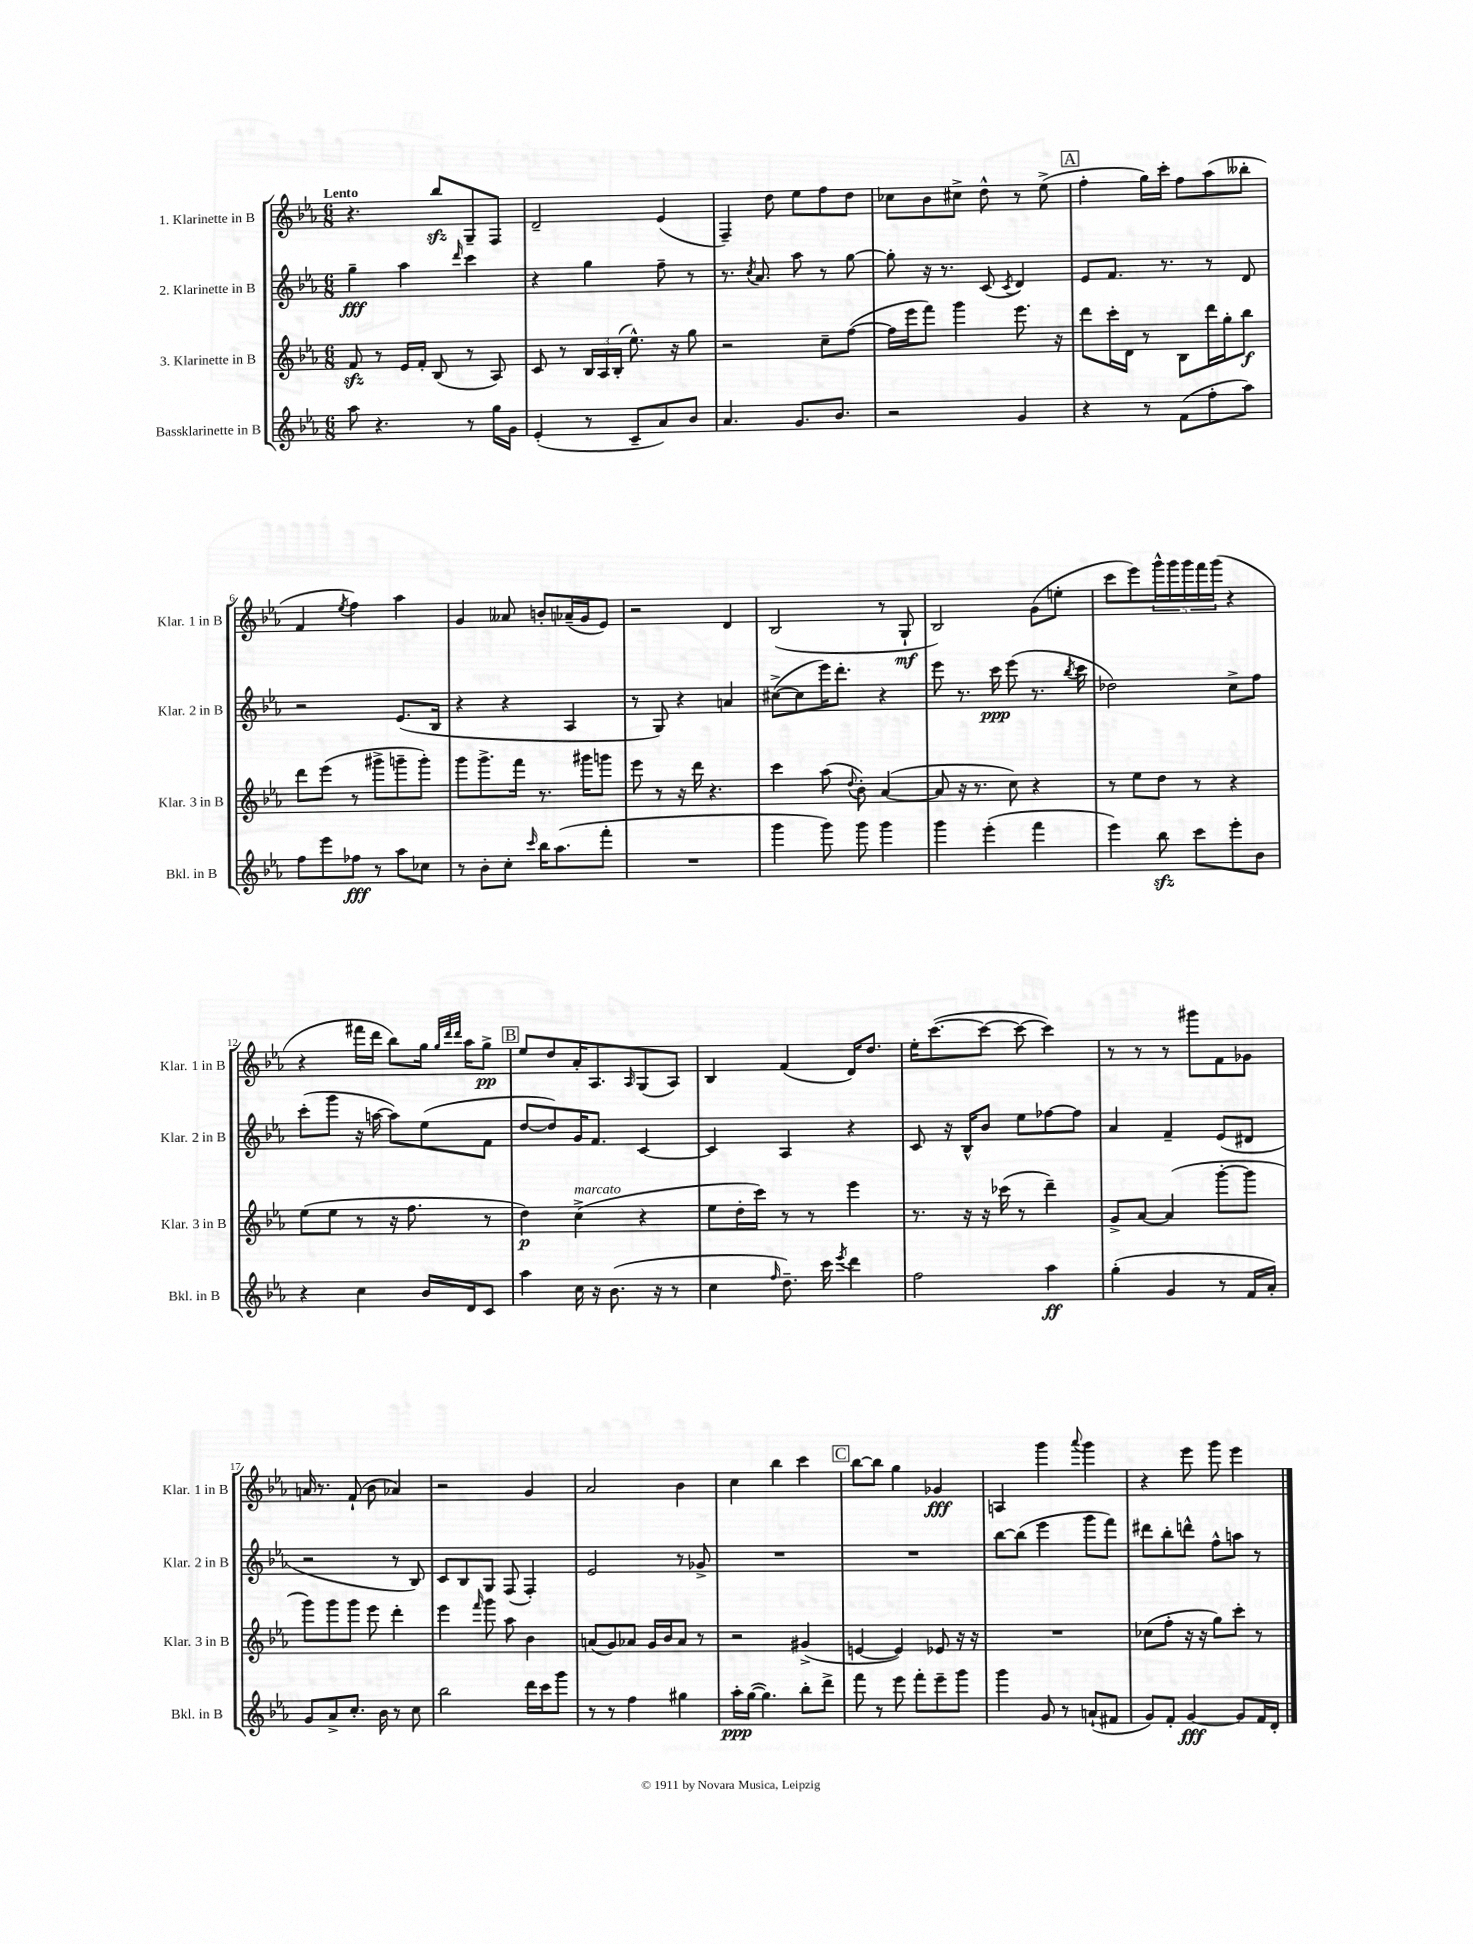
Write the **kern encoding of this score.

**kern	**kern	**kern	**kern
*staff4	*staff3	*staff2	*staff1
*clefG2	*clefG2	*clefG2	*clefG2
*k[b-e-a-]	*k[b-e-a-]	*k[b-e-a-]	*k[b-e-a-]
*M6/8	*M6/8	*M6/8	*M6/8
8aa-\	8f/	4gg~\	4.r
4.r	8r	.	.
.	16e-/LL	4aa-\	.
.	16f'/JJ	.	.
.	(8B-/	.	8bb-/L
.	.	16qqddd/	.
8r	8r	4ccc\	8G~/
16gg\LL	8A-/)	.	8F/J
16g\JJ	.	.	.
=	=	=	=
(4e-'/	8c/	4r	2d~/
.	8r	.	.
8r	24B-/LL	4gg\	.
.	24A-/	.	.
.	(24B-'/JJ	.	.
8c~/L	8.ee-^^\)	.	.
8a-/)	.	8ff~\	(4e-/
.	16r	.	.
8b-/J	8gg\	8r	.
=	=	=	=
4.a-/	2r	8.r	4F~/)
.	.	8qcc/	.
.	.	8.a-/	.
.	.	.	8dd\
8.g/L	.	8aa-\	8ee-\L
.	8cc~\L	8r	8ff\
8.b-/J	.	.	.
.	([8ff\J	[8gg\	8dd\J
=	=	=	=
2r	16ff\]LL	8gg'\]	8cc-\L
.	16eee-\J	.	.
.	8fff\J)	16r	8b-\
.	.	8.r	.
.	4ggg\	.	8cc#^\J
.	.	(8c/	8dd^^\
.	.	8qc/	.
4g/	8.eee-\	4d/)	8r
.	.	.	(8ee-^\
.	16r	.	.
=	=	=	=
4r	8ddd\L	8e-/L	4ff'\
.	16ccc'\L	8.f/J	.
.	16d\JJ	.	.
8r	8r	.	16gg\LL)
.	.	8.r	16ccc'\JJ
(8f\L	8B-\L	.	8ff\L
8ff'\	16ddd\L	8r	(8aa-\
.	16gg'\J	.	.
8aa-\J)	8bb-\J	8d/	8bb--'\J
=	=	=	=
8ff\L	8ddd\L	2r	4f/
8eee-\	(8eee-\J	.	.
.	.	.	8qee-/
8ff-\J	8r	.	4ff\)
8r	8ggg#^\L	.	.
8aa-\L	8ggg~\	(8.e-/L	4aa-\
8cc-\J	8ggg'\J)	.	.
.	.	16B-/Jk	.
=	=	=	=
8r	8ggg\L	4r	4g/
8b-'\L	8.ggg^\	.	.
8cc'\J	.	4r	8a--/
.	16fff\Jk	.	.
16qqccc/	.	.	.
16bb-\LK	8.r	.	8b'/L
(8.aa-\	.	.	.
.	.	4A-/	(16a-~/L
.	16ggg#\LK	.	16g/J
8fff'\J	8ggg\J	.	8e-/J)
=	=	=	=
2.r	8eee-\	8r	2r
.	8r	8G/)	.
.	16r	4r	.
.	16ddd\	.	.
.	4.r	.	.
.	.	4a/	4d/
=	=	=	=
4ggg\	4ccc\	([8cc#^\L	(2B-/
.	.	8cc#\]	.
8ggg\)	(8aa-\	16eee-\K)	.
.	.	8.ddd'\J	.
.	8qqdd/	.	.
8ggg\	8b-'\)	.	.
4ggg\	([4a-/	4r	8r
.	.	.	8G`/
=	=	=	=
4ggg\	8a-/]	8eee-\	2B-/)
.	16r	8.r	.
.	8.r	.	.
(4eee-'\	.	.	.
.	.	16ccc\	.
.	8cc\)	(8eee-\	.
4fff\	4r	8.r	(8g\L
.	.	.	8ee'\J
.	.	8qbb-/	.
.	.	16ccc\	.
=	=	=	=
4eee-\)	8r	2dd-\)	8ccc\L
.	8ee-\L	.	8eee-\)
8bb-\	8dd\J	.	20ggg^^\L
.	.	.	20ggg\
.	.	.	20ggg\
8ccc\L	8r	.	.
.	.	.	20fff\
.	.	.	(20ggg\JJ
8eee-'\	4r	8cc^\L	4r
8b-\J	.	8ff\J	.
=	=	=	=
4r	(8ee-\L	(8ccc'\L	4r
.	8ee-\J	8ggg\J	.
4cc\	8r	16r	16fff#\LL
.	.	[16aa\	16ddd\JJ
.	16r	8aa\]L)	8bb-\L)
.	8.ff\	.	.
16b-/LL	.	(8ee-\	16gg\Jk
.	.	.	32qqgg/LLL
.	.	.	32qqddd/
.	.	.	32qqddd/JJJ
16d/J	.	.	16aa-\LK
8c/J	8r	8f\J	8gg^\J
=	=	=	=
4aa-\	4dd\)	[8dd/L	8ee-/L
.	.	8dd/])	8dd/
16cc\	(4cc^\	16g/K	16a-'/K
16r	.	8.f/J	8.A-/
(8.b-\	.	.	.
.	.	.	16qqA-/
.	4r	[4c/	(8G/
16r	.	.	.
8r	.	.	8A-/J)
=	=	=	=
4cc\	8ee-\L	4c/]	4B-/
.	16dd'\L	.	.
.	16ccc\JJ)	.	.
16qqff/	.	.	.
8.dd~\)	8r	4A-/	(4f/
.	8r	.	.
16ccc\	.	.	.
8qeee-/	.	.	.
4ddd\	4eee-\	4r	16d/LK)
.	.	.	8.dd/J
=	=	=	=
2ff\	8.r	8c/	16ee-'\LK
.	.	.	([8.ccc\
.	.	16r	.
.	16r	16B-^^/LK	.
.	16r	8b-/J	8ccc\_J
.	(16ccc-\	.	.
.	8r	8ee-\L	8ccc\_
4aa-\	4ddd~\)	[8ff-\	4ccc\])
.	.	8ff-\]J	.
=	=	=	=
(4gg'\	8g^/L	4a-/	8r
.	[8a-/J	.	8r
4g/	(4a-/]	4f~/	8r
.	.	.	8ggg#\L
8r	[8ggg'\L	(8e-/L	8f\
16f/LL	8ggg\]J	8d#/J	8g-\J
16a-'/JJ)	.	.	.
=	=	=	=
8g/L	8ggg\L)	2r	16a/
.	.	.	8.r
8a-^/	8ggg\	.	.
8.cc'/J	8ggg\J	.	(8f`/
.	8eee-\	.	8b-\
16b-\	.	.	.
8r	4ddd'\	8r	4a-/)
8cc\	.	8B-/)	.
=	=	=	=
2bb-\	4eee-\	8c/L	2r
.	.	8B-/	.
.	16qqfff/	.	.
.	8ggg\	8G/J	.
.	8aa-\	(8F/	.
16ddd\LL	4b-\	4F'/)	4g/
16ccc\J	.	.	.
8ggg\J	.	.	.
=	=	=	=
8r	(8a/L	2e-/	2a-/
8r	8g/)	.	.
4ff\	8a-/J	.	.
.	16g/LL	.	.
.	16b-/J	.	.
4gg#\	8a-/J	8r	4b-\
.	8r	8g-^/	.
=	=	=	=
16aa-'\LL	2r	2.r	4cc\
([16gg\JJ	.	.	.
4.gg\])	.	.	.
.	.	.	4bb-\
8bb-'\L	(4g#^/	.	4ccc\
8ddd^\J	.	.	.
=	=	=	=
8fff\	[4e/	2.r	[8bb-\L
8r	.	.	8bb-\]J
8eee-\	4e/])	.	4gg\
8fff'\L	.	.	.
8eee-~\	8e-/	.	4g-/
8ggg\J	16r	.	.
.	16r	.	.
=	=	=	=
4ggg\	2.r	[8bb-\L	4A/
.	.	(8bb-\]J	.
8g/	.	4eee-\	4ggg\
8r	.	.	.
.	.	.	8qqaaa-/
(8a`/L	.	8ggg\L	4ggg\
8f#/J	.	8fff\J)	.
=	=	=	=
8g/L)	(8cc-\L	8ddd#\L	4r
8f'/J	8ff'\J	8bb-'\	.
[4g/	16r	8ddd^^\J	8eee-\
.	16r	.	.
.	8gg\L)	8ff^^\L	8ggg\
8g/]L	8ccc'\J	8aa\J	4eee-\
16f/L	8r	8r	.
16d'/JJ	.	.	.
==	==	==	==
*-	*-	*-	*-
